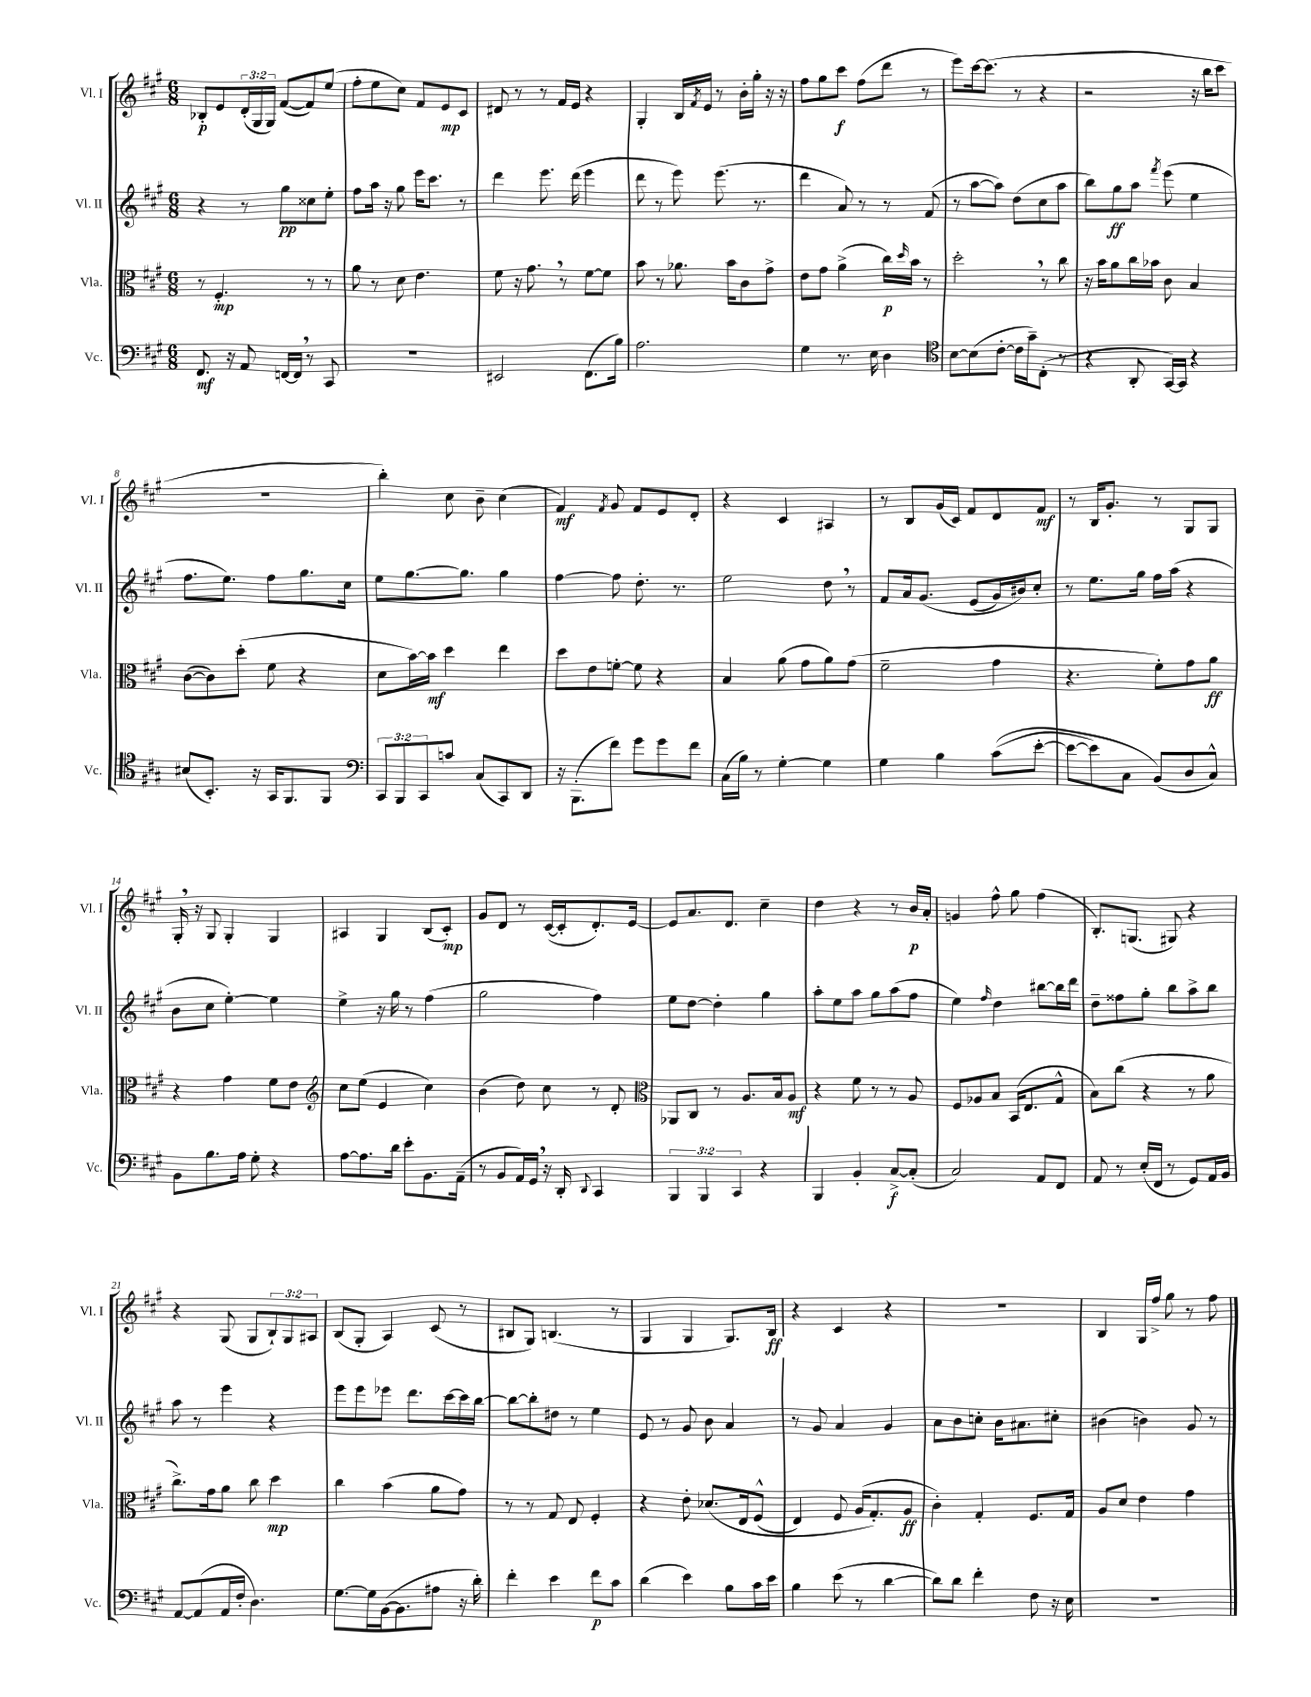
<<
\new StaffGroup <<
\new Staff = "s0" \with { instrumentName = "Vl. I" shortInstrumentName = "Vl. I" } {
    \clef treble \key a \major \numericTimeSignature \time 6/8 \override Staff.TupletNumber.text = #tuplet-number::calc-fraction-text
    bes8-.\p e'8 \tuplet 3/2 { d'16-.( gis16 gis16) } fis'8~( fis'8) e''8( |
    fis''8-. e''8 cis''8) fis'8 e'8\mp cis'8 |
    dis'8 r8 r8 fis'16 e'16 r4 |
    gis4-. b16 \acciaccatura { fis'8 } e'16 r8 b'16-. gis''16-. r16 r16 |
    fis''8 gis''8 cis'''8\f fis''8( d'''8 r8 |
    e'''8) cis'''16~ cis'''8.( r8 r4 |
    r2 r16 b''16 cis'''8 |
    R2. |
    b''4-.) cis''8 b'8-- cis''4( |
    fis'4\mf) \acciaccatura { fis'8 } gis'8 fis'8 e'8 d'8-. |
    r4 cis'4 ais4 |
    r8 b8 gis'16( cis'16) fis'8 d'8 fis'8\mf |
    r8 b16 gis'8.-. r8 gis8 gis8 |
    gis16-. \breathe r16 gis8 gis4-. gis4 |
    ais4 gis4 b8( cis'8-.\mp) |
    gis'8 d'8 r8 cis'16~( cis'16-. d'8.-.) e'16~ |
    e'8 a'8. d'8. cis''4-- |
    d''4 r4 r8 b'16\p a'16-. |
    g'4 fis''8-^ gis''8 fis''4( |
    b8.-.) g8.( gis8) r4 |
    r4 gis8( gis8 \tuplet 3/2 { b8-!) gis8 ais8 } |
    b8( gis8-. a4) cis'8( r8 |
    bis8 gis8) b4.( r8 |
    gis4 gis4 gis8.) b16\ff |
    r4 cis'4 r4 |
    R2. |
    b4 gis16 fis''16-> gis''8 r8 fis''8 \bar "|." |
}
\new Staff = "s1" \with { instrumentName = "Vl. II" shortInstrumentName = "Vl. II" } {
    \clef treble \key a \major \numericTimeSignature \time 6/8
    r4 r8 gis''8\pp cisis''8 e''8-. |
    fis''8 a''16 r16 gis''8 e'''16 cis'''8. r8 |
    d'''4 e'''8. d'''16( e'''4 |
    d'''8 r8 e'''8) e'''8.( r8. |
    d'''4 a'8) r8 r8 fis'8( |
    r8 a''8~ a''8) d''8( cis''8 a''8 |
    b''8) gis''8\ff a''8 \acciaccatura { fis'''8 } e'''8( e''4 |
    fis''8. e''8.) fis''8 gis''8. cis''16 |
    e''8 gis''8.~ gis''8. gis''4 |
    fis''4~ fis''8 d''8.-. r8. |
    e''2 d''8 \breathe r8 |
    fis'8 a'16 gis'8.\( e'8( gis'16) bis'16\) cis''8-. |
    r8 e''8. gis''16 fis''16 a''16( r4 |
    b'8 cis''8 e''4~-.) e''4 |
    e''4-> r16 gis''16 r8 fis''4( |
    gis''2 fis''4) |
    e''8 d''8~ d''4-. gis''4 |
    a''8-. e''8 a''8 gis''8 a''8( fis''8 |
    e''4) \grace { fis''16 } d''4 bis''8~ bis''16 d'''16 |
    d''8-- fisis''8 gis''8-. b''8 a''8-> b''8 |
    a''8 r8 e'''4 r4 |
    e'''8 e'''8 ees'''8 d'''8. cis'''16~ cis'''16 b''16~ |
    b''8~ b''8-. dis''8 r8 e''4 |
    e'8 r8 gis'8 b'8 a'4 |
    r8 gis'8 a'4 gis'4 |
    a'8 b'8 c''8-. b'16 ais'8. cis''8-. |
    bis'4( b'4) gis'8 r8 \bar "|." |
}
\new Staff = "s2" \with { instrumentName = "Vla." shortInstrumentName = "Vla." } {
    \clef alto \key a \major \numericTimeSignature \time 6/8
    r8 fis4.-.\mp r8 r8 |
    a'8 r8 d'8 e'4. |
    fis'8 r16 gis'8. \breathe r8 fis'8~ fis'8 |
    b'8 r8 aes'8. b'16 cis'8 gis'8-> |
    e'8 gis'8 a'4->( cis''16\p) \grace { d''16 } b'16 r8 |
    d''2-. \breathe r8 cis''8 |
    r16 b'16 a'8 cis''16 bes'16 cis'8 b4 |
    cis'8~( cis'8) d''8-.( fis'8 r4 |
    d'8 b'16~) b'16\mf d''4 e''4 |
    d''8 e'8 f'8~-. f'8 r4 |
    b4 a'8( gis'8 a'8) gis'8( |
    fis'2-- gis'4 |
    r4. fis'8-.) gis'8 a'8\ff |
    r4 gis'4 fis'8 e'8 |
    \clef treble cis''8 e''8( e'4 cis''4) |
    b'4( d''8) cis''8 r8 d'8-. |
    \clef alto aes,8 cis8 r8 a8. b16 a8\mf |
    r4 fis'8 r8 r8 a8 |
    fis8 aes8 b8 b,16( e8. gis8-^ |
    b8) cis''8( r4 r8 a'8 |
    cis''8.->) gis'16 a'8 cis''8 d''4\mp |
    cis''4 b'4( a'8 gis'8) |
    r8 r8 gis8 e8 fis4-. |
    r4 e'8-. des'8.\( e16 fis8-^( |
    e4) fis8 a16( gis8.-.\) a8\ff |
    cis'4-.) gis4-. fis8. gis16 |
    a8 d'8 e'4 gis'4 \bar "|." |
}
\new Staff = "s3" \with { instrumentName = "Vc." shortInstrumentName = "Vc." } {
    \clef bass \key a \major \numericTimeSignature \time 6/8 \override Staff.TupletNumber.text = #tuplet-number::calc-fraction-text
    fis,8.\mf r16 a,8 f,16~ f,16 \breathe r8 cis,8 |
    R2. |
    eis,2 fis,8.( b16) |
    a2. |
    gis4 r8. e16 d4 |
    \clef tenor b8~ b8( cis'8~-. cis'16 gis'16--) cis8-.( r8 |
    r4 a,8-. gis,16~) gis,16 r4 |
    bis8( b,8.-.) r16 gis,16 fis,8. fis,8 |
    \clef bass \tuplet 3/2 { cis,8 b,,8 cis,8 } c'8 cis8( cis,8) d,8 |
    r16 b,,8.-.( fis'8) gis'8 gis'8 fis'8 |
    cis16( b16) r8 gis4~-. gis4 |
    gis4 b4 cis'8(\( e'8~-. |
    e'8~ e'8) cis8 b,8(\) d8 cis8-^) |
    b,8 b8. a16 gis8-. r4 |
    a8~ a8. d'16 e'8-. b,8. a,16--( |
    r8 b,8 a,16) gis,16 \breathe r16 d,16-. \appoggiatura { d,8 } cis,4 |
    \tuplet 3/2 { b,,4 b,,4 cis,4 } r4 |
    b,,4 b,4-. cis8~->\f cis8-.( |
    cis2) a,8 fis,8 |
    a,8 r8 e16-.( fis,16 r8 gis,8) a,16 b,16 |
    a,8~ a,8( a,16 fis16-. d4.) |
    gis8.~ gis16 b,16~( b,8. ais8 r16 d'16-.) |
    fis'4-. e'4 fis'8\p cis'8 |
    d'4( e'4) b8 cis'16 e'16 |
    b4 e'8( r8 d'4~ |
    d'8) d'8 fis'4-. fis8 r16 e16 |
    R2. \bar "|." |
}
>>
>>
